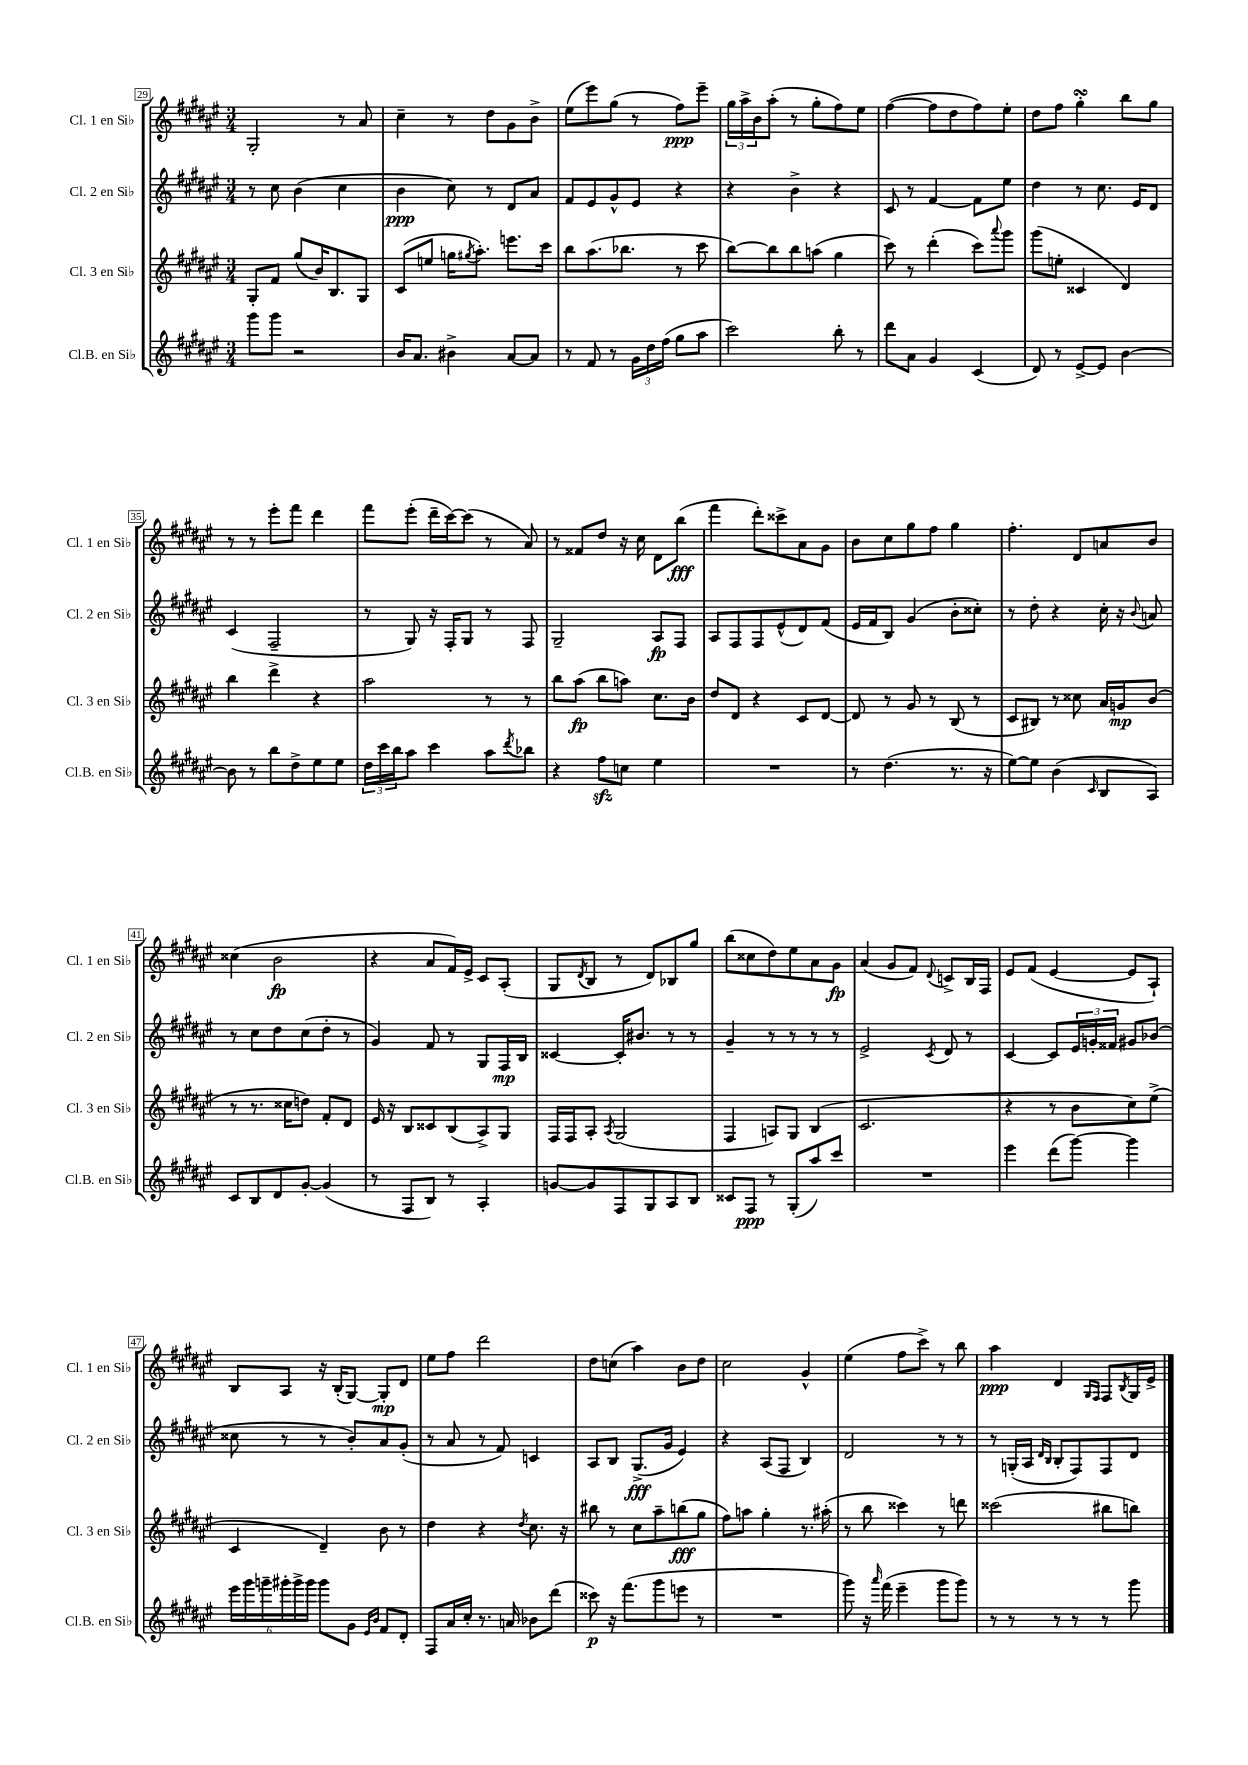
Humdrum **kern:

**kern	**dynam	**kern	**dynam	**kern	**dynam	**kern	**dynam
*part4	*part4	*part3	*part3	*part2	*part2	*part1	*part1
*staff4	*staff4	*staff3	*staff3	*staff2	*staff2	*staff1	*staff1
*I"Cl.B. en Si♭	*	*I"Cl. 3 en Si♭	*	*I"Cl. 2 en Si♭	*	*I"Cl. 1 en Si♭	*
*I'Cl.B. en Si♭	*	*I'Cl. 3 en Si♭	*	*I'Cl. 2 en Si♭	*	*I'Cl. 1 en Si♭	*
*clefG2	*	*clefG2	*	*clefG2	*	*clefG2	*
*k[f#c#g#d#a#e#]	*	*k[f#c#g#d#a#e#]	*	*k[f#c#g#d#a#e#]	*	*k[f#c#g#d#a#e#]	*
*M3/4	*	*M3/4	*	*M3/4	*	*M3/4	*
=29	=29	=29	=29	=29	=29	=29	=29
8ggg#\L	.	8G#'/L	.	8r	.	2G#'/	.
8ggg#\J	.	8f#/J	.	8cc#\	.	.	.
2r	.	(8gg#/L	.	(4b\	.	.	.
.	.	16b/K)	.	.	.	.	.
.	.	8.B/	.	.	.	.	.
.	.	.	.	4cc#\	.	8r	.
.	.	8G#/J	.	.	.	8a#/	.
=30	=30	=30	=30	=30	=30	=30	=30
16b/KL	.	(8c#/L	.	4b\	ppp	4cc#~\	.
8.a#/J	.	.	.	.	.	.	.
.	.	8een/J	.	.	.	.	.
4b#X^\	.	16ggn\KL	.	8cc#\)	.	8r	.
.	.	8qgg#X/	.	.	.	.	.
.	.	8.aa#'\J)	.	.	.	.	.
.	.	.	.	8r	.	8dd#\L	.
[8a#/L	.	8.eeen\L	.	8d#/L	.	8g#\	.
8a#/J]	.	.	.	8a#/J	.	8b^\J	.
.	.	16ccc#\Jk	.	.	.	.	.
=31	=31	=31	=31	=31	=31	=31	=31
8r	.	8bb\L	.	8f#/L	.	(8ee#\L	.
8f#/	.	(8.aa#\	.	8e#/	.	8eee#\)	.
8r	.	.	.	8g#^^/	.	(8gg#\J	.
.	.	8.bb-X\J	.	.	.	.	.
24g#\LL	.	.	.	8e#/J	.	8r	.
24dd#\	.	.	.	.	.	.	.
(24ff#\JJ	.	.	.	.	.	.	.
8gg#\L	.	8r	.	4r	.	8ff#\L)	ppp
8aa#\J	.	8ccc#\	.	.	.	8eee#~\J	.
=32	=32	=32	=32	=32	=32	=32	=32
2ccc#\)	.	[8bb\L)	.	4r	.	24gg#\LL	.
.	.	.	.	.	.	24aa#^\	.
.	.	.	.	.	.	24b\J	.
.	.	8bb\]	.	.	.	(8aa#'\J	.
.	.	8bb\	.	4b^\	.	8r	.
.	.	(8aan\J	.	.	.	8gg#'\L	.
8bb'\	.	4gg#\	.	4r	.	8ff#\)	.
8r	.	.	.	.	.	8ee#\J	.
=33	=33	=33	=33	=33	=33	=33	=33
8ddd#\L	.	8ccc#\)	.	8c#/	.	([4ff#\	.
8a#\J	.	8r	.	8r	.	.	.
4g#/	.	(4ddd#'\	.	[4f#/	.	8ff#\L]	.
.	.	.	.	.	.	8dd#\	.
(4c#/	.	8ccc#\L)	.	8f#\L]	.	8ff#\)	.
.	.	8qqaaa#/	.	.	.	.	.
.	.	8ggg#\J	.	8ee#\J	.	8ee#'\J	.
=34	=34	=34	=34	=34	=34	=34	=34
8d#/)	.	(8ggg#\L	.	4dd#\	.	8dd#\L	.
8r	.	8een'\J	.	.	.	8ff#\J	.
[8e#^/L	.	4c##X/	.	8r	.	4gg#sSSS'\	.
8e#/J]	.	.	.	8.cc#\	.	.	.
[4b\	.	4d#/)	.	.	.	8bb\L	.
.	.	.	.	16e#/KL	.	.	.
.	.	.	.	8d#/J	.	8gg#\J	.
!!LO:LB:g=z
=35	=35	=35	=35	=35	=35	=35	=35
8b\]	.	4bb\	.	(4c#/	.	8r	.
8r	.	.	.	.	.	8r	.
8bb\L	.	4ddd#^\	.	2F#~/	.	8eee#'\L	.
8dd#^\	.	.	.	.	.	8fff#\J	.
8ee#\	.	4r	.	.	.	4ddd#\	.
8ee#\J	.	.	.	.	.	.	.
=36	=36	=36	=36	=36	=36	=36	=36
24dd#\LL	.	2aa#\	.	8r	.	8fff#\L	.
24ccc#\	.	.	.	.	.	.	.
24bb\J	.	.	.	.	.	.	.
8aa#\J	.	.	.	8G#/)	.	(8eee#'\J	.
4ccc#\	.	.	.	16r	.	16ddd#~\LL	.
.	.	.	.	16F#'/KL	.	[16ccc#\J)	.
.	.	.	.	8G#/J	.	(8ccc#\J]	.
8aa#\L	.	8r	.	8r	.	8r	.
8qddd#/	.	.	.	.	.	.	.
8bb-X\J	.	8r	.	8F#/	.	8a#/)	.
=37	=37	=37	=37	=37	=37	=37	=37
4r	.	8bb\L	.	2G#~/	.	8r	.
.	.	(8aa#\J	fp	.	.	8f##X/L	.
8ff#zz\L	.	8bb\L	.	.	.	8dd#/J	.
8ccn\J	.	8aan\J)	.	.	.	16r	.
.	.	.	.	.	.	16cc#\	.
4ee#\	.	8.cc#\L	.	8A#/L	fp	8d#\L	.
.	.	.	.	8F#/J	.	(8bb\J	fff
.	.	16b\Jk	.	.	.	.	.
=38	=38	=38	=38	=38	=38	=38	=38
2.r	.	8dd#/L	.	8A#/L	.	4fff#\	.
.	.	8d#/J	.	8F#/	.	.	.
.	.	4r	.	8F#/	.	8ddd#'\L)	.
.	.	.	.	(8e#^^/	.	8ccc##X^\	.
.	.	8c#/L	.	8d#/)	.	8a#\	.
.	.	[8d#/J	.	(8f#/J	.	8g#\J	.
=39	=39	=39	=39	=39	=39	=39	=39
8r	.	8d#/]	.	16e#/LL	.	8b\L	.
.	.	.	.	16f#/J	.	.	.
(4.dd#\	.	8r	.	8B/J)	.	8cc#\	.
.	.	8g#/	.	(4g#/	.	8gg#\	.
.	.	8r	.	.	.	8ff#\J	.
8.r	.	(8B/	.	8b'\L	.	4gg#\	.
.	.	8r	.	8cc##X'\J)	.	.	.
16r	.	.	.	.	.	.	.
=40	=40	=40	=40	=40	=40	=40	=40
[8ee#\L)	.	8c#/L	.	8r	.	4.ff#'\	.
8ee#\J]	.	8B#X/J)	.	8dd#'\	.	.	.
(4b\	.	8r	.	4r	.	.	.
.	.	8cc##X\	.	.	.	8d#/L	.
16qqc#/	.	.	.	.	.	.	.
8B/L	.	16a#/LL	.	16cc#'\	.	8an/	.
.	.	16gn/J	mp	16r	.	.	.
.	.	.	.	8qqb/	.	.	.
8A#/J)	.	(8b/J	.	8an/	.	8b/J	.
!!LO:LB:g=z
=41	=41	=41	=41	=41	=41	=41	=41
8c#/L	.	8r	.	8r	.	(4cc##X\	.
8B/	.	8.r	.	8cc#\L	.	.	.
8d#/	.	.	.	8dd#\	.	2b\	fp
.	.	16cc##X\KL	.	.	.	.	.
[8g#'/J	.	8ddn\J)	.	(8cc#\	.	.	.
(4g#/]	.	8f#'/L	.	8dd#'\J	.	.	.
.	.	8d#/J	.	8r	.	.	.
=42	=42	=42	=42	=42	=42	=42	=42
8r	.	16e#/	.	4g#/)	.	4r	.
.	.	16r	.	.	.	.	.
8F#/L	.	8B/L	.	.	.	.	.
8B/J)	.	8c##X/	.	8f#/	.	8a#/L	.
8r	.	(8B/	.	8r	.	16f#/L)	.
.	.	.	.	.	.	16e#^/JJ	.
4A#'/	.	8A#^/)	.	8G#/L	.	8c#/L	.
.	.	8G#/J	.	16F#/L	mp	(8A#'/J	.
.	.	.	.	16B/JJ	.	.	.
=43	=43	=43	=43	=43	=43	=43	=43
[8gn/L	.	16F#/LL	.	[4c##X/	.	8G#/L	.
.	.	16F#/J	.	.	.	.	.
.	.	.	.	.	.	8qd#/	.
8g/]	.	8A#'/J	.	.	.	8B/J	.
.	.	8qA#/	.	.	.	.	.
8F#/	.	(2G#/	.	16c##'/KL]	.	8r	.
.	.	.	.	8.b#X/J	.	.	.
8G#/	.	.	.	.	.	8d#/L)	.
8A#/	.	.	.	8r	.	8B-X/	.
8B/J	.	.	.	8r	.	8gg#/J	.
=44	=44	=44	=44	=44	=44	=44	=44
8c##X/L	.	4F#/	.	4g#~/	.	(8bb\L	.
8F#/J	ppp	.	.	.	.	8cc##X\	.
8r	.	8An/L)	.	8r	.	8dd#\)	.
(8G#'/L	.	8G#/J	.	8r	.	8ee#\	.
8aa#/)	.	(4B/	.	8r	.	8a#\	.
8ccc#/J	.	.	.	8r	.	8g#\J	fp
=45	=45	=45	=45	=45	=45	=45	=45
2.r	.	2.c#/	.	2e#^/	.	(4a#/	.
.	.	.	.	.	.	8g#/L	.
.	.	.	.	.	.	8f#/J)	.
.	.	.	.	8qc#/	.	8qqd#/	.
.	.	.	.	8d#/	.	8cn^/L	.
.	.	.	.	8r	.	16B/L	.
.	.	.	.	.	.	16F#/JJ	.
=46	=46	=46	=46	=46	=46	=46	=46
4eee#\	.	4r	.	[4c#/	.	8e#/L	.
.	.	.	.	.	.	(8f#/J	.
(8ddd#\L	.	8r	.	8c#/L]	.	[4e#/	.
[8ggg#\J)	.	8b\L	.	24e#/L	.	.	.
.	.	.	.	24gn'/	.	.	.
.	.	.	.	24f##X/JJ	.	.	.
4ggg#\]	.	8cc#\)	.	8g#X/L	.	8e#/L]	.
.	.	(8ee#^\J	.	(8b-X/J	.	8A#`/J)	.
!!LO:LB:g=z
=47	=47	=47	=47	=47	=47	=47	=47
24eee#\LL	.	4c#/	.	8cc##X\	.	8B/L	.
24ggg#\	.	.	.	.	.	.	.
24gggn~\	.	.	.	.	.	.	.
24ggg#X'\	.	.	.	8r	.	8A#/J	.
24ggg#^\	.	.	.	.	.	.	.
24ggg#\JJ	.	.	.	.	.	.	.
8ggg#\L	.	4d#~/)	.	8r	.	16r	.
.	.	.	.	.	.	(16B'/KL	.
8g#\J	.	.	.	8b'/L)	.	[8G#/J)	.
16qqe#/LL	.	.	.	.	.	.	.
16qqb/JJ	.	.	.	.	.	.	.
8f#/L	.	8b\	.	8a#/	.	8G#'/L]	mp
8d#'/J	.	8r	.	(8g#'/J	.	8d#/J	.
=48	=48	=48	=48	=48	=48	=48	=48
8F#/L	.	4dd#\	.	8r	.	8ee#\L	.
16a#/L	.	.	.	8a#/	.	8ff#\J	.
16cc#'/JJ	.	.	.	.	.	.	.
8.r	.	4r	.	8r	.	2ddd#\	.
.	.	.	.	8f#/)	.	.	.
16an/	.	.	.	.	.	.	.
.	.	8qdd#/	.	.	.	.	.
8b-X\L	.	8.cc#\	.	4cn/	.	.	.
(8ddd#\J	.	.	.	.	.	.	.
.	.	16r	.	.	.	.	.
=49	=49	=49	=49	=49	=49	=49	=49
8ccc##X\)	p	8bb#X\	.	8A#/L	.	8dd#\L	.
16r	.	8r	.	8B/J	.	(8ccn\J	.
(8.fff#\L	.	.	.	.	.	.	.
.	.	8cc#\L	.	(8.G#^/L	fff	4aa#\)	.
8ggg#\	.	8aa#~\	.	.	.	.	.
.	.	.	.	16g#/Jk	.	.	.
8eeen\J	.	(8bbn\	fff	4e#/)	.	8b\L	.
8r	.	8gg#\J	.	.	.	8dd#\J	.
=50	=50	=50	=50	=50	=50	=50	=50
2.r	.	8ff#\L)	.	4r	.	2cc#\	.
.	.	8aan\J	.	.	.	.	.
.	.	4gg#'\	.	(8A#/L	.	.	.
.	.	.	.	8F#/J	.	.	.
.	.	8.r	.	4B/)	.	4g#^^/	.
.	.	(16aa#X'\	.	.	.	.	.
=51	=51	=51	=51	=51	=51	=51	=51
8ggg#\)	.	8r	.	2d#/	.	(4ee#\	.
16r	.	8bb\	.	.	.	.	.
16qqaaa#/	.	.	.	.	.	.	.
(16fff#\	.	.	.	.	.	.	.
4eee#~\	.	4ccc##X\)	.	.	.	8ff#\L	.
.	.	.	.	.	.	8ccc#^\J)	.
8ggg#\L	.	8r	.	8r	.	8r	.
8ggg#\J)	.	8dddn\	.	8r	.	8bb\	.
=52	=52	=52	=52	=52	=52	=52	=52
8r	.	(2ccc##X\	.	8r	.	4aa#\	ppp
8r	.	.	.	(16Gn'/LL	.	.	.
.	.	.	.	16A#/JJ	.	.	.
.	.	.	.	16qqd#/LL	.	.	.
.	.	.	.	16qqB/JJ	.	.	.
8r	.	.	.	8B'/L	.	4d#/	.
8r	.	.	.	8F#/)	.	.	.
.	.	.	.	.	.	16qqG#/LL	.
.	.	.	.	.	.	16qqF#/JJ	.
8r	.	8bb#X\L	.	8F#/	.	8F#/L	.
.	.	.	.	.	.	8qB/	.
8ggg#\	.	8bbn\J)	.	8d#/J	.	16G#/L	.
.	.	.	.	.	.	16e#^/JJ	.
==	==	==	==	==	==	==	==
*-	*-	*-	*-	*-	*-	*-	*-
